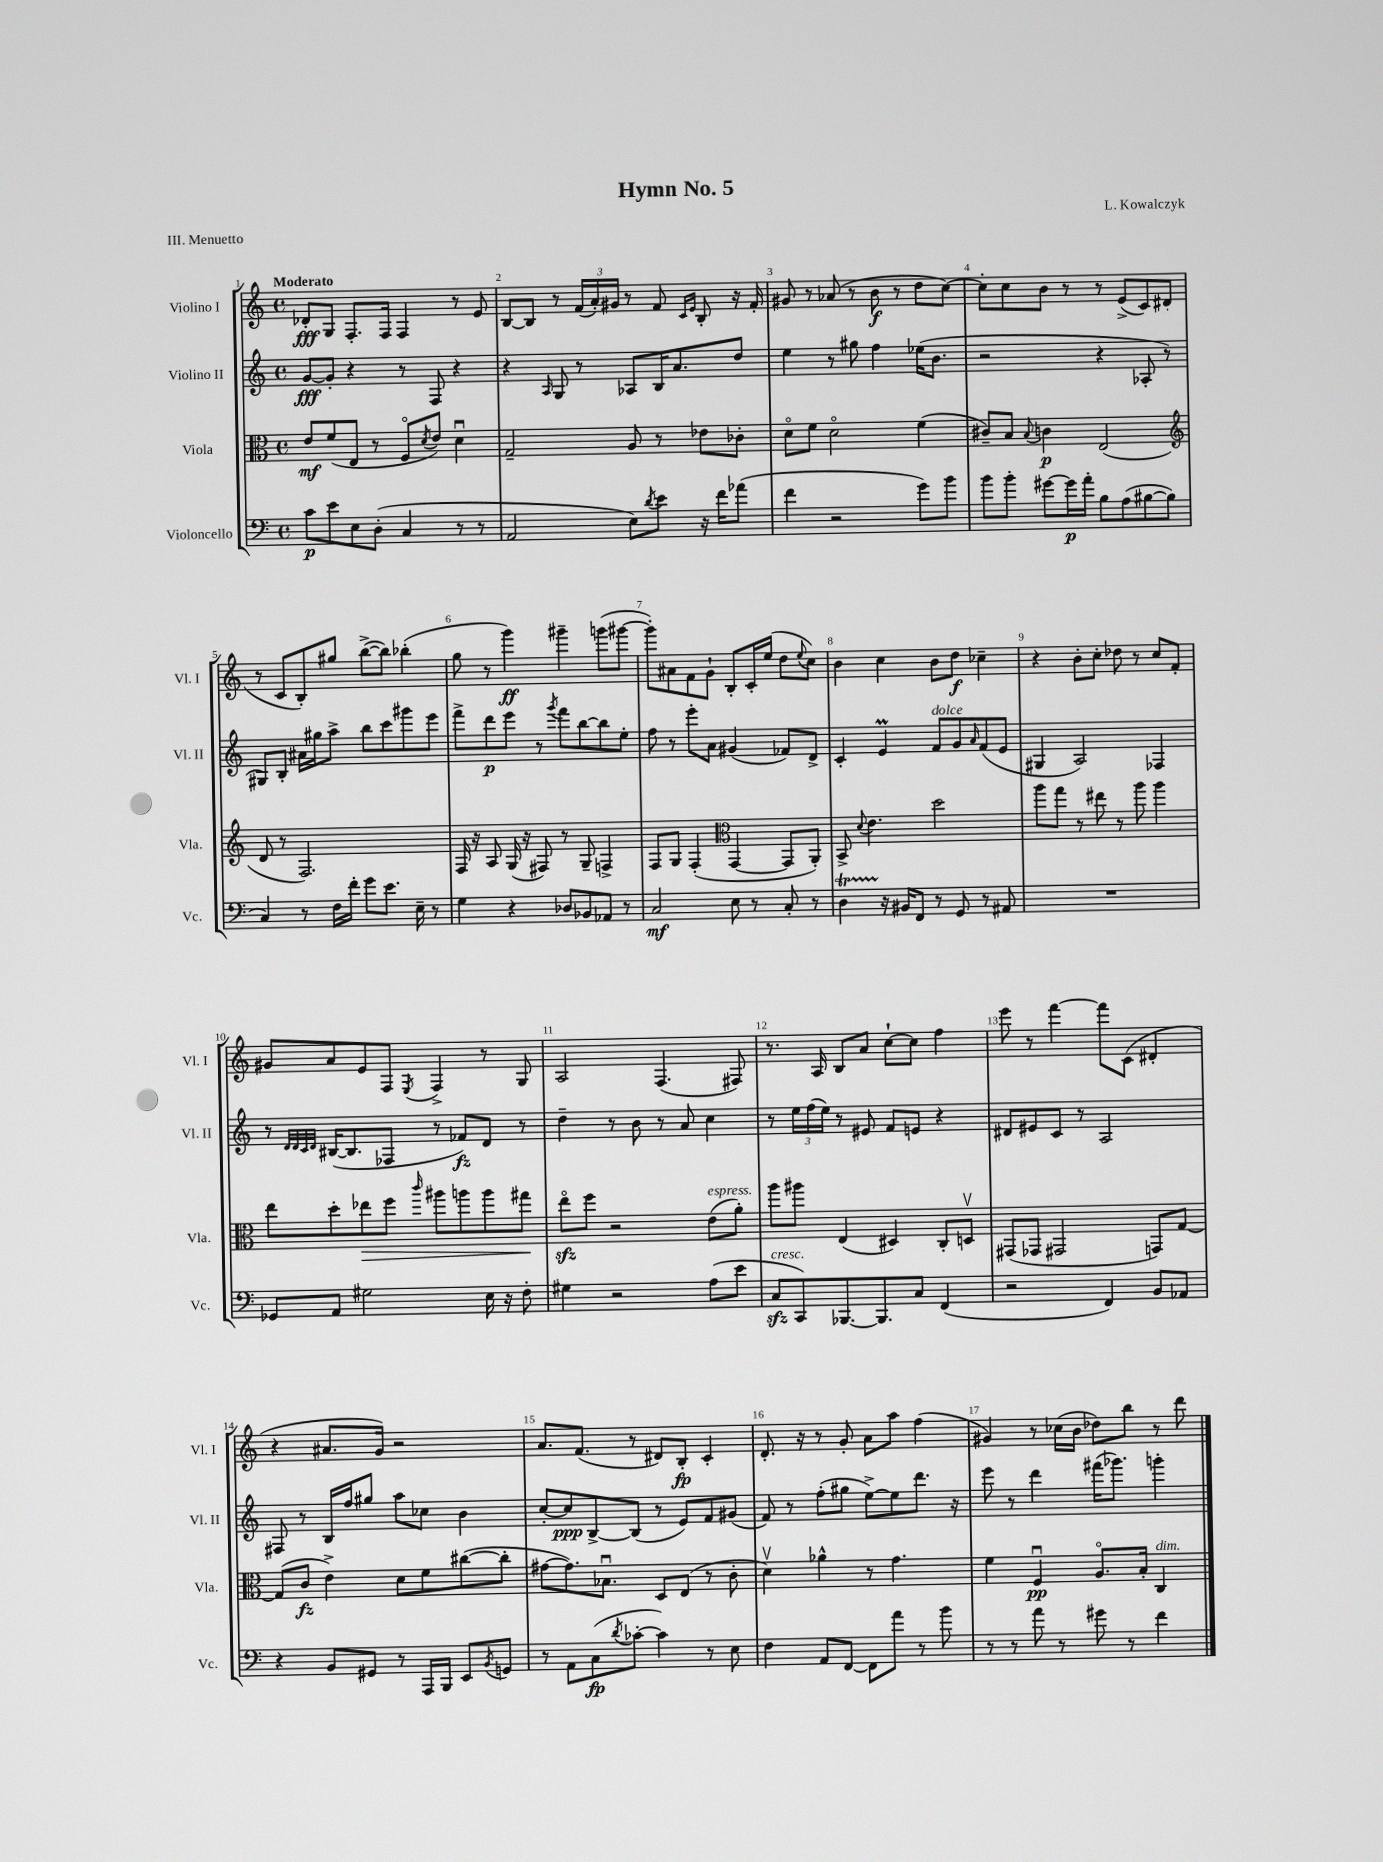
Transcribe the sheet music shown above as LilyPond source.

\header { title = "Hymn No. 5" composer = "L. Kowalczyk" piece = "III. Menuetto" }
<<
\new StaffGroup <<
\new Staff = "s0" \with { instrumentName = "Violino I" shortInstrumentName = "Vl. I" } {
    \clef treble \key c \major \defaultTimeSignature \time 4/4 \tempo "Moderato"
    des'8-.\fff g8 f8.-. f16 f4 r8 e'8 |
    b8~ b8 r8 \tuplet 3/2 { f'16( a'16-.) gis'16 } r8 f'8 \grace { c'16 e'16 } b8-. r16 f'16-. |
    gis'8 r8 aes'8( r8 b'8\f r8 d''8 c''8~) |
    c''8-. c''8 b'8 r8 r8 e'8->( c'8) dis'8( |
    r8 c'8 b8-.) gis''8 b''8~->( b''8) bes''4-.( |
    g''8 r8 g'''4\ff) gis'''4-- g'''8( gis'''8~ |
    gis'''8-.) ais'8 f'8 g'8-! b8-. c'16-. e''16( d''8 \appoggiatura { e''8 } c''8) |
    b'4 c''4 b'8 d''8\f ces''4-- |
    r4 b'8-. c''8-. des''8 r8 c''8 f'8-. |
    gis'8 a'8 e'8 f8 \acciaccatura { e8 } f4-> r8 g8 |
    a2 f4.( fis8) |
    r8. a16 b8 a'8 c''8~-! c''8 f''4 |
    e'''8 r8 f'''4~ f'''8 c'8( dis'4-. |
    r4 ais'8. g'16) r2 |
    a'8. f'8.( r8 dis'8) b8-.\fp c'4-. |
    d'8.-. r16 r8 g'8-. a'8 a''8 f''4( |
    gis'4) r8 ces''16( b'16 des''8) b''8 r8 d'''8 \bar "|." |
}
\new Staff = "s1" \with { instrumentName = "Violino II" shortInstrumentName = "Vl. II" } {
    \clef treble \key c \major \defaultTimeSignature \time 4/4
    g'8~\fff g'8-. r4 r8 f8 r4 |
    r4 \grace { a16 } g8 r8 aes8 b16 a'8. d''8 |
    e''4 r8 gis''8 f''4 ees''16( b'8. |
    r2 r4 aes8-. r8 |
    gis8) b8-. ais'16 gis''16 a''8-> b''8 c'''8 gis'''8 e'''8 |
    f'''8-> d'''8\p e'''8 r8 \acciaccatura { g'''8 } f'''8 b''8~ b''8 e''8-. |
    f''8 r8 e'''8-. a'8 gis'4( fes'8) d'8-> |
    c'4-. e'4\prall f'8^\markup { \italic "dolce" } g'8 \grace { a'16 } f'8( e'8 |
    gis4 a2) fes4 |
    r8 \grace { d'32 d'32 c'32 d'32 } bis16~( bis8. fes8 r8 fes'8\fz) d'8 r8 |
    d''4-- r8 b'8 r8 a'8 c''4 |
    r8 \tuplet 3/2 { e''16 f''16( e''16) } r8 eis'8 f'8 e'8 r4 |
    dis'8 eis'8 c'8 r8 a2 |
    fis8 r8 b16 f''16 gis''8 a''8 ces''8 b'4 |
    c''8~-. c''8\ppp b8~-> b8( r8 e'8) f'8 gis'8( |
    f'8) r8 f''8-.( gis''8 e''8~->) e''8 d'''8. r16 |
    e'''8 r8 d'''4 fis'''16( ges'''8.) g'''4-. \bar "|." |
}
\new Staff = "s2" \with { instrumentName = "Viola" shortInstrumentName = "Vla." } {
    \clef alto \key c \major \defaultTimeSignature \time 4/4
    e'8\mf f'8( e8 r8 f8\flageolet \acciaccatura { d'8 } e'8) d'4\downbow |
    g2-- a8 r8 ees'8 ces'8-. |
    d'8\flageolet f'8 d'2\flageolet f'4( |
    cis'8--) b8 \appoggiatura { b8 } c'4\p e2( |
    \clef treble d'8 r8 f2.) |
    f16 r16 a8 g16( r16 fis8) r8 g8-- f4-> |
    f8 g8 f4-.( \clef alto g,4~ g,8 a,8-.) |
    b,8-> \appoggiatura { d'8 } e'4. d''2 |
    a''8 g''8 r8 eis''8 r8 a''8 a''4 |
    e''8 d''8-. ees''8\> f''8 \grace { c'''16 } ais''8 a''8 a''8 gis''8\! |
    e''8\flageolet\sfz f''8 r2 e'8^\markup { \italic "espress." }( a'8-.) |
    a''8 ais''8 e4( dis4) c8-. d8\upbow |
    gis,8( ges,8 gis,2 g,8) g8~ |
    g8( c'8\fz e'4->) d'8 f'8 cis''8~( cis''8-. |
    gis'8~ gis'8.) bes8.\downbow d8 e8( r8 c'8-. |
    d'4\upbow) aes'4-^ r8 g'4. |
    f'4 f4\downbow\pp a8.\flageolet b16-. c4^\markup { \italic "dim." } \bar "|." |
}
\new Staff = "s3" \with { instrumentName = "Violoncello" shortInstrumentName = "Vc." } {
    \clef bass \key c \major \defaultTimeSignature \time 4/4
    c'8\p e'8 e8 d8-.( c4 r8 r8 |
    a,2 e8) \acciaccatura { d'8 } e'8 r16 f'16 aes'8( |
    f'4 r2 g'8) b'8 |
    b'8 b'8-. gis'8~ gis'16\p a'16-. b8 a8( bis8~ bis8 |
    c4) r8 f16 f'16-. g'8 e'8. e16-- r8 |
    g4 r4 des8 bes,8 aes,8 r8 |
    c2\mf e8 r8 c8-. r8 |
    d4\startTrillSpan r16\stopTrillSpan bis,16 f,8 r8 g,8 r8 ais,8 |
    R1 |
    ges,8 a,8 gis2 e16 r16 f8-. |
    gis4 r2 a8( e'8 |
    c8\sfz^\markup { \italic "cresc." } c,8) bes,,8.~ bes,,8. c8 f,4( |
    r2 f,4) b,8 aes,8 |
    r4 b,8 gis,8 r8 a,,16 b,,16 e,8 \acciaccatura { b,8 } g,8 |
    r8 a,8 c8\fp( \acciaccatura { d'8 } ces'8~-. ces'4) r8 e8 |
    f4 a,8 f,8~ f,8 a'8 r8 b'8 |
    r8 r8 a'8 r8 gis'8 r8 f'4 \bar "|." |
}
>>
>>
\layout { \context { \Score \override BarNumber.break-visibility = ##(#f #t #t) barNumberVisibility = #all-bar-numbers-visible } }
